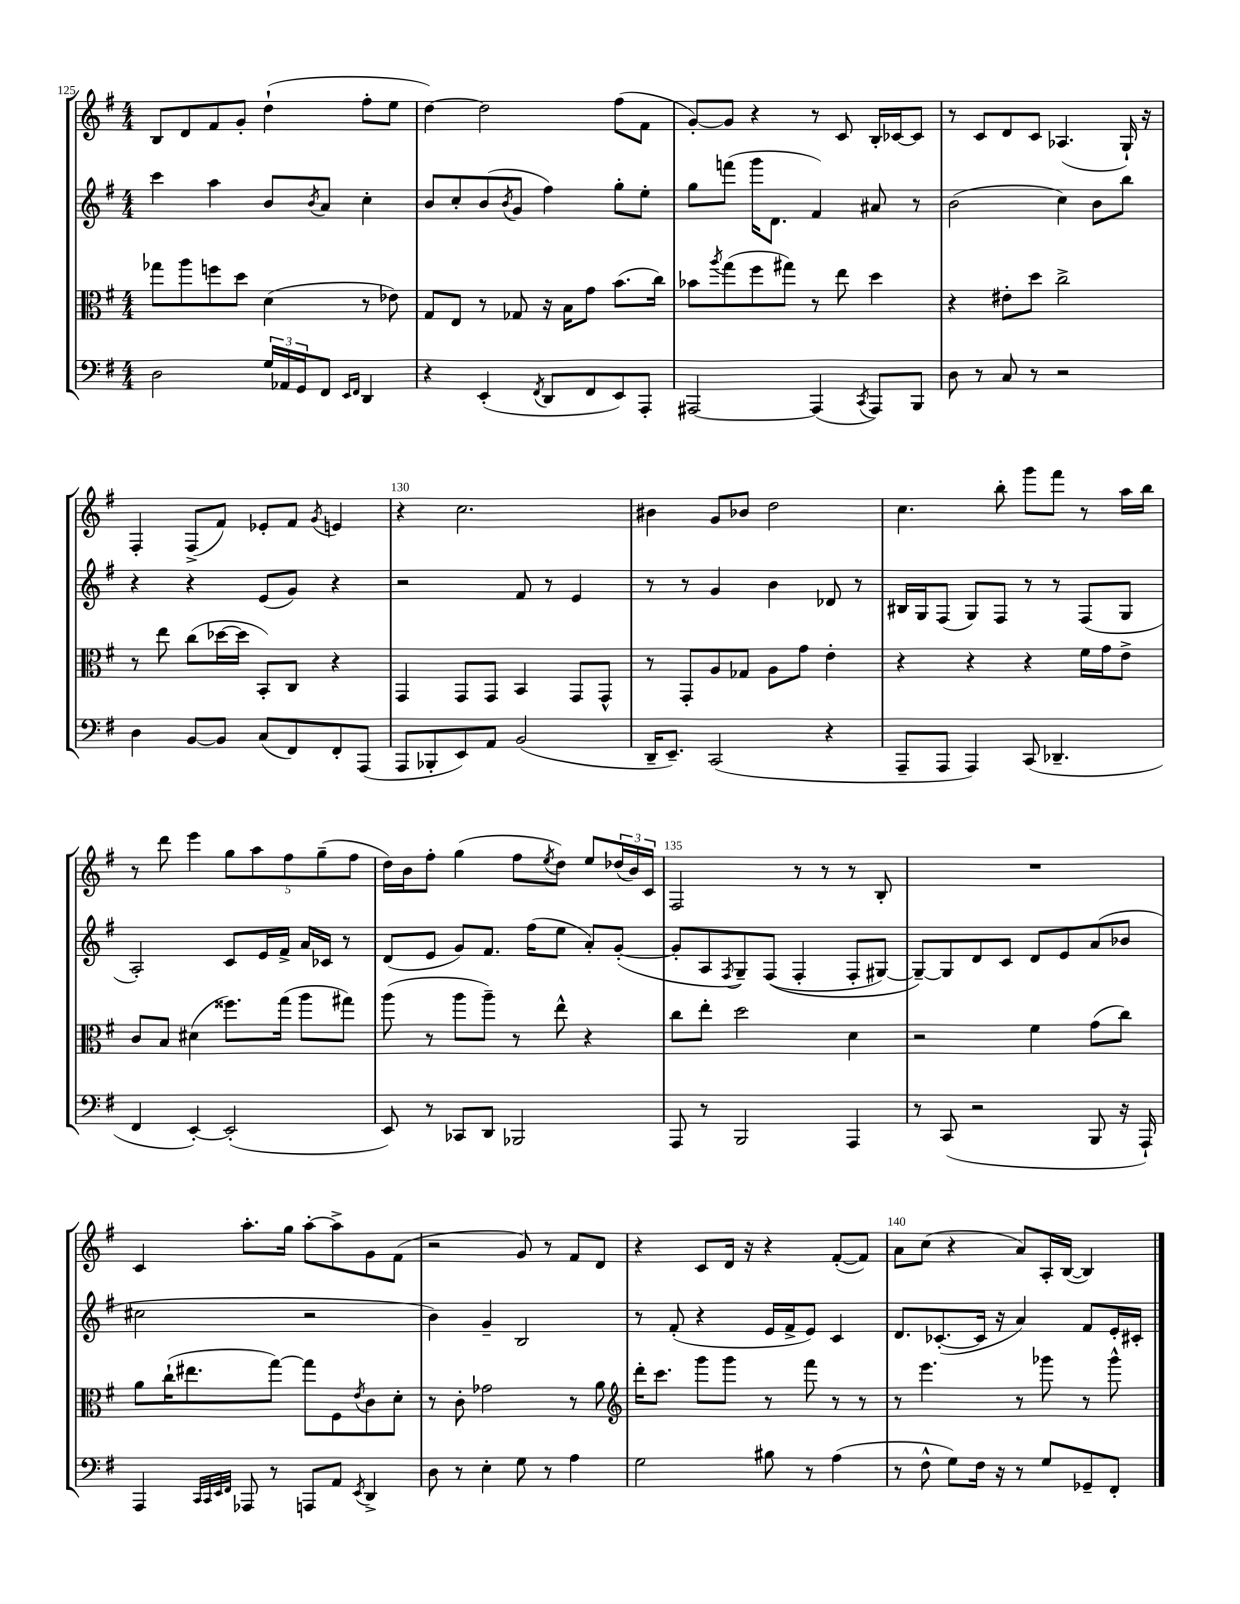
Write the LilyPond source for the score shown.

<<
\new StaffGroup <<
\new Staff = "s0" {
    \clef treble \key g \major \numericTimeSignature \time 4/4
    b8 d'8 fis'8 g'8-. d''4-!( fis''8-. e''8 |
    d''4~) d''2 fis''8( fis'8 |
    g'8~-.) g'8 r4 r8 c'8 b16-. ces'16~ ces'8 |
    r8 c'8 d'8 c'8 aes4.( g16-!) r16 |
    fis4-. fis8->( fis'8) ees'8-. fis'8 \acciaccatura { g'8 } e'4 |
    r4 c''2. |
    bis'4 g'8 bes'8 d''2 |
    c''4. b''8-. g'''8 fis'''8 r8 a''16 b''16 |
    r8 d'''8 e'''4 \tuplet 5/4 { g''8 a''8 fis''8 g''8--( fis''8 } |
    d''16) b'16 fis''8-. g''4( fis''8 \acciaccatura { e''8 } d''8) e''8 \tuplet 3/2 { des''16( b'16) c'16 } |
    fis2 r8 r8 r8 b8-. |
    R1 |
    c'4 a''8.-. g''16 a''8~-. a''8-> g'8 fis'8( |
    r2 g'8) r8 fis'8 d'8 |
    r4 c'8 d'16 r16 r4 fis'8~-.( fis'8) |
    a'8 c''8( r4 a'8) a16-. b16~( b4) \bar "|." |
}
\new Staff = "s1" {
    \clef treble \key g \major \numericTimeSignature \time 4/4
    c'''4 a''4 b'8 \acciaccatura { b'8 } a'8 c''4-. |
    b'8 c''8-. b'8( \acciaccatura { b'8 } g'8 fis''4) g''8-. e''8-. |
    g''8 f'''8( g'''16 d'8. fis'4) ais'8 r8 |
    b'2( c''4) b'8 b''8 |
    r4 r4 e'8( g'8) r4 |
    r2 fis'8 r8 e'4 |
    r8 r8 g'4 b'4 des'8 r8 |
    bis16 g16 fis8( g8) fis8 r8 r8 fis8( g8 |
    a2-.) c'8 e'16 fis'16-> a'16 ces'16 r8 |
    d'8( e'8 g'8) fis'8. fis''16( e''8 a'8-.) g'8~-.( |
    g'8-. a8 \acciaccatura { fis8 } g8--) fis8(\( fis4-. fis8-. gis8~) |
    gis8~--\) gis8 d'8 c'8 d'8 e'8 a'8( bes'8 |
    cis''2 r2 |
    b'4) g'4-- b2 |
    r8 fis'8-.( r4 e'16 fis'16-> e'8) c'4 |
    d'8. ces'8.~-.( ces'16 r16 a'4) fis'8 e'16-. cis'16-. \bar "|." |
}
\new Staff = "s2" {
    \clef alto \key g \major \numericTimeSignature \time 4/4
    ges''8 a''8 f''8 d''8 d'4( r8 ees'8) |
    g8 e8 r8 ges8 r16 b16 g'8 b'8.( c''16) |
    bes'8 \acciaccatura { a''8 } g''8( fis''8 gis''8) r8 e''8 d''4 |
    r4 eis'8-. d''8 c''2-> |
    r8 e''8 c''8( des''16~ des''16 b,8-.) c8 r4 |
    g,4 g,8 g,8 b,4 g,8 g,8-^ |
    r8 g,8-. a8 ges8 a8 g'8 e'4-. |
    r4 r4 r4 fis'16 g'16 e'8-> |
    c'8 b8 dis'4( fisis''8.) g''16( a''8 gis''8) |
    a''8( r8 a''8 a''8--) r8 e''8-^ r4 |
    c''8 e''8-. d''2 d'4 |
    r2 fis'4 g'8( c''8) |
    a'8 c''16-!( eis''8. g''8~) g''8 fis8 \acciaccatura { e'8 } c'8 d'8-. |
    r8 c'8-. ges'2 r8 a'8 |
    \clef treble d'''16-. c'''8. g'''8 g'''8 r8 fis'''8 r8 r8 |
    r8 e'''4. r8 ges'''8 r8 ges'''8-^ \bar "|." |
}
\new Staff = "s3" {
    \clef bass \key g \major \numericTimeSignature \time 4/4
    d2 \tuplet 3/2 { g16 aes,16 g,16 } fis,8 \grace { e,16 fis,16 } d,4 |
    r4 e,4-.( \acciaccatura { fis,8 } d,8 fis,8 e,8) a,,8-. |
    ais,,2~ ais,,4( \acciaccatura { c,8 } ais,,8) b,,8 |
    d8 r8 c8 r8 r2 |
    d4 b,8~ b,8 c8( fis,8) fis,8-. a,,8( |
    a,,8 bes,,8-. e,8) a,8 b,2( |
    d,16-- e,8.--) c,2( r4 |
    a,,8-- a,,8 a,,4) c,8( des,4.-- |
    fis,4 e,4~-.) e,2-.( |
    e,8) r8 ces,8 d,8 bes,,2 |
    a,,8 r8 b,,2 a,,4 |
    r8 c,8( r2 b,,8 r16 a,,16-!) |
    a,,4 \grace { c,32 c,32 e,32 fis,32 } aes,,8 r8 a,,8 a,8 \acciaccatura { e,8 } d,4-> |
    d8 r8 e4-. g8 r8 a4 |
    g2 bis8 r8 a4( |
    r8 fis8-^ g8) fis16 r16 r8 g8 ges,8-- fis,8-. \bar "|." |
}
>>
>>
\layout { \context { \Score currentBarNumber = #125 \override BarNumber.break-visibility = ##(#f #t #t) barNumberVisibility = #(every-nth-bar-number-visible 5) } }
